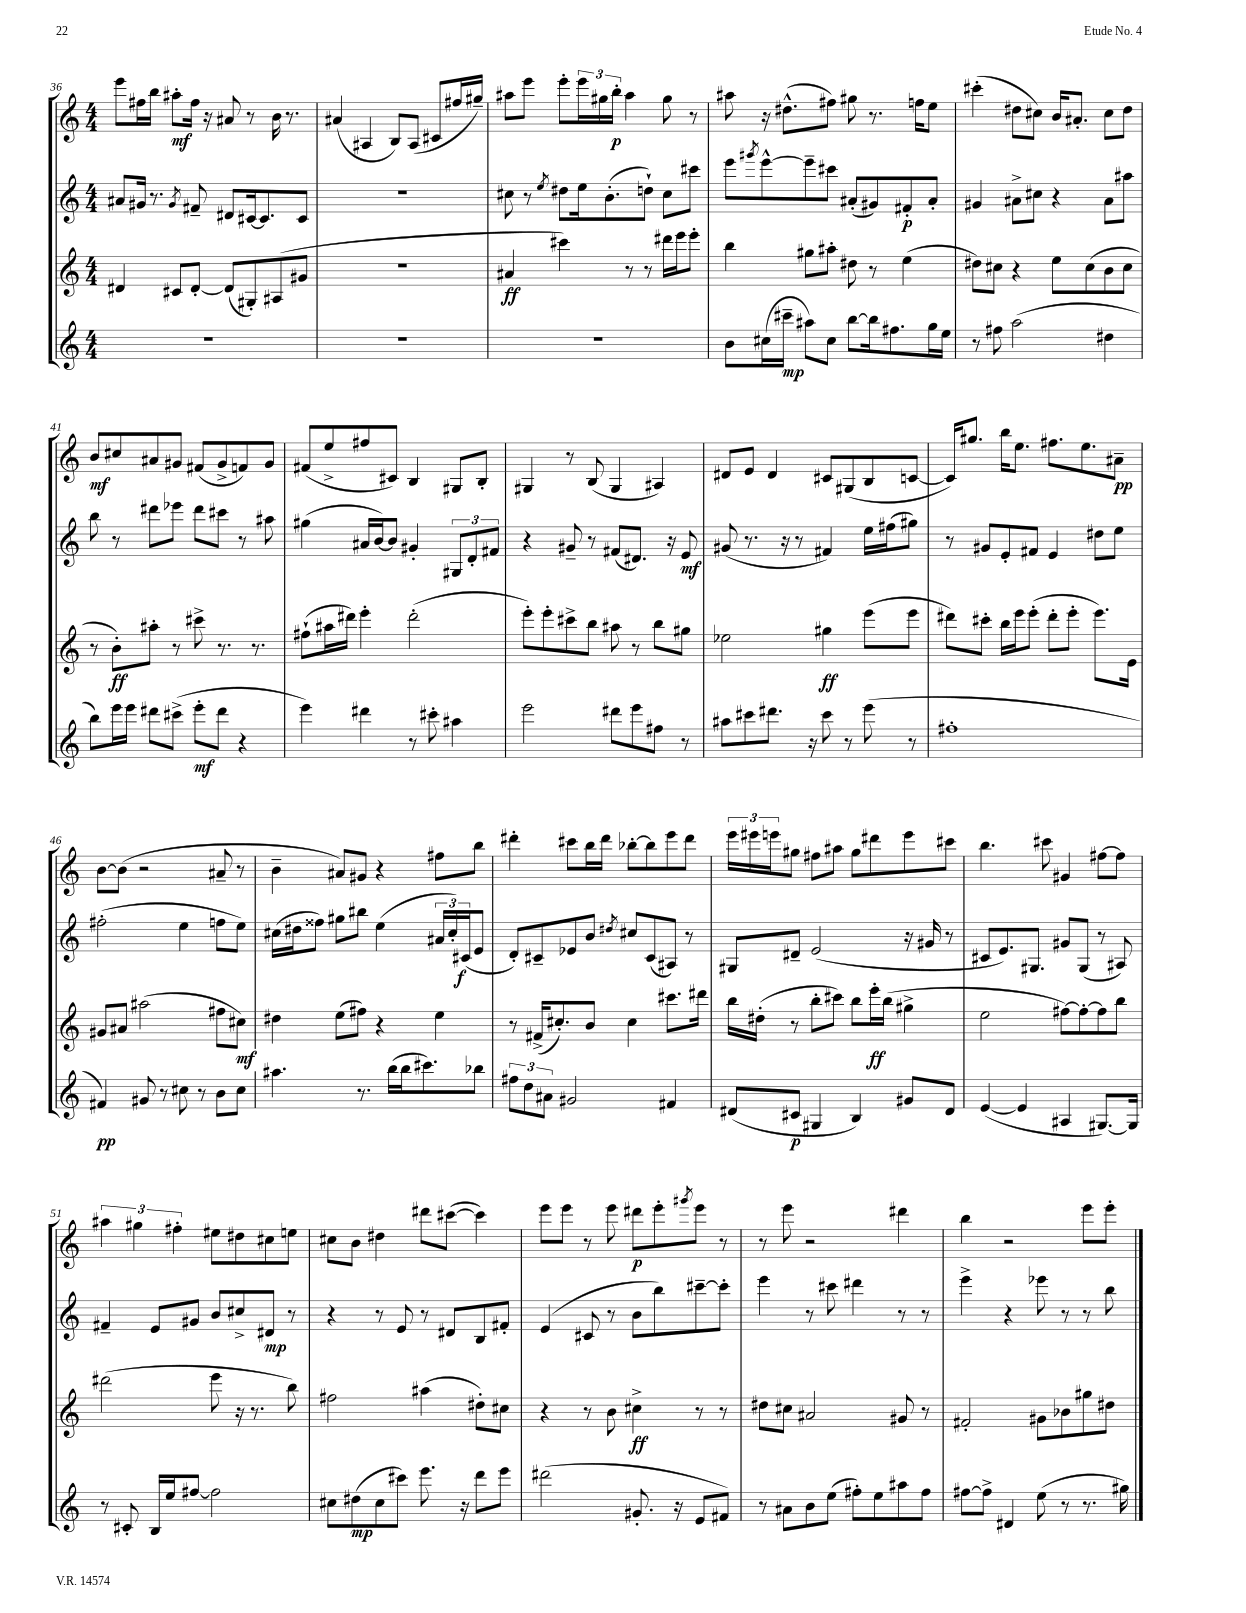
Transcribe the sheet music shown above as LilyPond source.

<<
\new StaffGroup <<
\new Staff = "s0" {
    \clef treble \key c \major \numericTimeSignature \time 4/4
    e'''8 fis''16 b''16 ais''8-.\mf fis''16 r16 ais'8 r8 b'16 r8. |
    ais'4( ais4 b8) ais8( cis'8 fis''16 gis''16--) |
    ais''8 e'''8 e'''8-. \tuplet 3/2 { e'''16 gis''16 b''16-.\p } ais''4 gis''8 r8 |
    ais''8 r16 dis''8.-^( fis''8) gis''8 r8. f''16 e''8 |
    cis'''4-.( dis''8 cis''8) b'16 ais'8.-. cis''8 dis''8 |
    b'8\mf cis''8 ais'8 gis'8 fis'8( gis'8-> f'8) gis'8 |
    fis'8( e''8-> fis''8 cis'8) b4 gis8 b8-. |
    gis4 r8 b8( gis4 ais4) |
    dis'8 e'8 dis'4 cis'8 gis8( b8 c'8~ |
    c'16) gis''8. b''16 e''8. fis''8. e''8. ais'8--\pp |
    b'8~ b'8( r2 ais'8-- r8 |
    b'4-- ais'8) gis'8 r4 fis''8 b''8 |
    dis'''4-. cis'''8 b''16 dis'''16 bes''8~-. bes''8 e'''8 dis'''8 |
    \tuplet 3/2 { e'''16 eis'''16 e'''16 } gis''8 fis''8 ais''8 gis''8 dis'''8 e'''8 cis'''8 |
    b''4. cis'''8 gis'4 fis''8~ fis''8 |
    \tuplet 3/2 { ais''4 gis''4 fis''4-. } eis''8 dis''8 cis''8 e''8 |
    cis''8 b'8 dis''4 dis'''8 cis'''8~( cis'''4) |
    e'''8 e'''8 r8 e'''8 dis'''8\p e'''8-. \acciaccatura { gis'''8 } e'''8 r8 |
    r8 e'''8 r2 dis'''4 |
    b''4 r2 e'''8 e'''8-. \bar "|." |
}
\new Staff = "s1" {
    \clef treble \key c \major \numericTimeSignature \time 4/4
    ais'8 gis'16 r8. \acciaccatura { gis'8 } fis'8-- dis'8 cis'16~ cis'8. cis'8 |
    R1 |
    cis''8 r8 \acciaccatura { e''8 } dis''8 e''16 b'8.-.( d''8-!) cis''8 cis'''8 |
    e'''8 \acciaccatura { gis'''8 } e'''8~-^ e'''8-- cis'''8 ais'8-.( gis'8) fis'8-.\p ais'8-. |
    gis'4 ais'8-> cis''8 r4 ais'8 ais''8 |
    b''8 r8 dis'''8 ees'''8 dis'''8 cis'''8 r8 ais''8 |
    gis''4( ais'16 b'16~) b'8 gis'4-. \tuplet 3/2 { gis8 d'8-. fis'8 } |
    r4 gis'8-- r8 fis'8( dis'8.) r16 e'8\mf |
    gis'8( r8. r16 r8 fis'4) e''16 fis''16( gis''8) |
    r8 gis'8 e'8-. fis'8 e'4 dis''8 e''8 |
    fis''2-.( e''4 f''8 e''8) |
    cis''16( dis''16 fisis''8) gis''8 bis''8 e''4( \tuplet 3/2 { ais'16 cis''16-.) cis'16\f( } e'8 |
    d'8-.) cis'8-- ees'8 b'8 \acciaccatura { dis''8 } cis''8 cis'8( ais8) r8 |
    gis8 dis'8-- e'2( r16 gis'16 r8 |
    cis'8 e'8.) gis8. gis'8 gis8( r8 ais8) |
    fis'4-- e'8 gis'8 b'8 cis''8-> dis'8\mp r8 |
    r4 r8 e'8 r8 dis'8 b8 fis'8-. |
    e'4( cis'8 r8 b'8 b''8) cis'''8~-- cis'''8-. |
    e'''4 r8 cis'''8 dis'''4 r8 r8 |
    e'''4-> r4 ees'''8 r8 r8 b''8 \bar "|." |
}
\new Staff = "s2" {
    \clef treble \key c \major \numericTimeSignature \time 4/4
    dis'4 cis'8 dis'8~-. dis'8( gis8-.) ais8( gis'8 |
    R1 |
    ais'4\ff cis'''4) r8 r8 dis'''16 e'''16 e'''8-. |
    b''4 gis''8 ais''8-. dis''8 r8 e''4( |
    dis''8) cis''8 r4 e''8 cis''8( b'8 cis''8 |
    r8 b'8-.\ff) ais''8-. r8 cis'''8-> r8. r8. |
    fis''8-!( ais''16 dis'''16) e'''4-. dis'''2-.( |
    e'''8-.) e'''8-. cis'''8-> b''8 ais''8 r8 b''8 gis''8 |
    ees''2 gis''4\ff e'''8( e'''8 |
    dis'''8) cis'''8-. b''16 e'''16 e'''8-.( dis'''8-. e'''8-. e'''8.) e'16 |
    gis'8 ais'8 ais''2( fis''8 cis''8\mf) |
    dis''4 e''8( fis''8) r4 e''4 |
    r8 fis'16->( cis''8.-.) b'8 cis''4 cis'''8. dis'''16 |
    b''16 dis''16-.( r8 b''8-. cis'''8) b''8 e'''16-.\ff b''16( gis''4-> |
    e''2 fis''8~) fis''8~-. fis''8 b''8 |
    dis'''2( e'''8 r16 r8. b''8) |
    fis''2 ais''4( dis''8-.) cis''8 |
    r4 r8 b'8 cis''4->\ff r8 r8 |
    dis''8 cis''8 ais'2 gis'8 r8 |
    fis'2-. gis'8 bes'8 gis''8 dis''8 \bar "|." |
}
\new Staff = "s3" {
    \clef treble \key c \major \numericTimeSignature \time 4/4
    R1 |
    R1 |
    R1 |
    b'8 cis''16( cis'''16--\mp ais''8) cis''8 b''8~ b''16 fis''8. g''16 e''16 |
    r8 fis''8 a''2( dis''4 |
    b''8) e'''16 e'''16 dis'''8 cis'''8->( e'''8-.\mf dis'''8 r4 |
    e'''4) dis'''4 r8 cis'''8-. ais''4 |
    e'''2 dis'''8 e'''8 fis''8 r8 |
    ais''8 cis'''8 dis'''8. r16 cis'''8 r8 e'''8( r8 |
    fis''1-. |
    fis'4\pp) gis'8 r8 cis''8 r8 b'8 cis''8 |
    ais''4. r8. b''16( b''16 cis'''8.) bes''8 |
    \tuplet 3/2 { fis''8 d''8 ais'8 } gis'2 fis'4 |
    dis'8( cis'8\p gis4 b4) gis'8 dis'8 |
    e'4~( e'4 ais4 gis8.~) gis16 |
    r8 cis'8-. b16 e''16 fis''8~ fis''2 |
    cis''8 dis''8\mp( cis''8 cis'''8) e'''8. r16 d'''8 e'''8 |
    dis'''2( gis'8.-. r16 e'8 fis'8) |
    r8 ais'8 b'8 e''8( fis''8-.) e''8 ais''8 fis''8 |
    fis''8~ fis''8-> dis'4 e''8( r8 r8. gis''16) \bar "|." |
}
>>
>>
\layout { \context { \Score currentBarNumber = #36 } }
